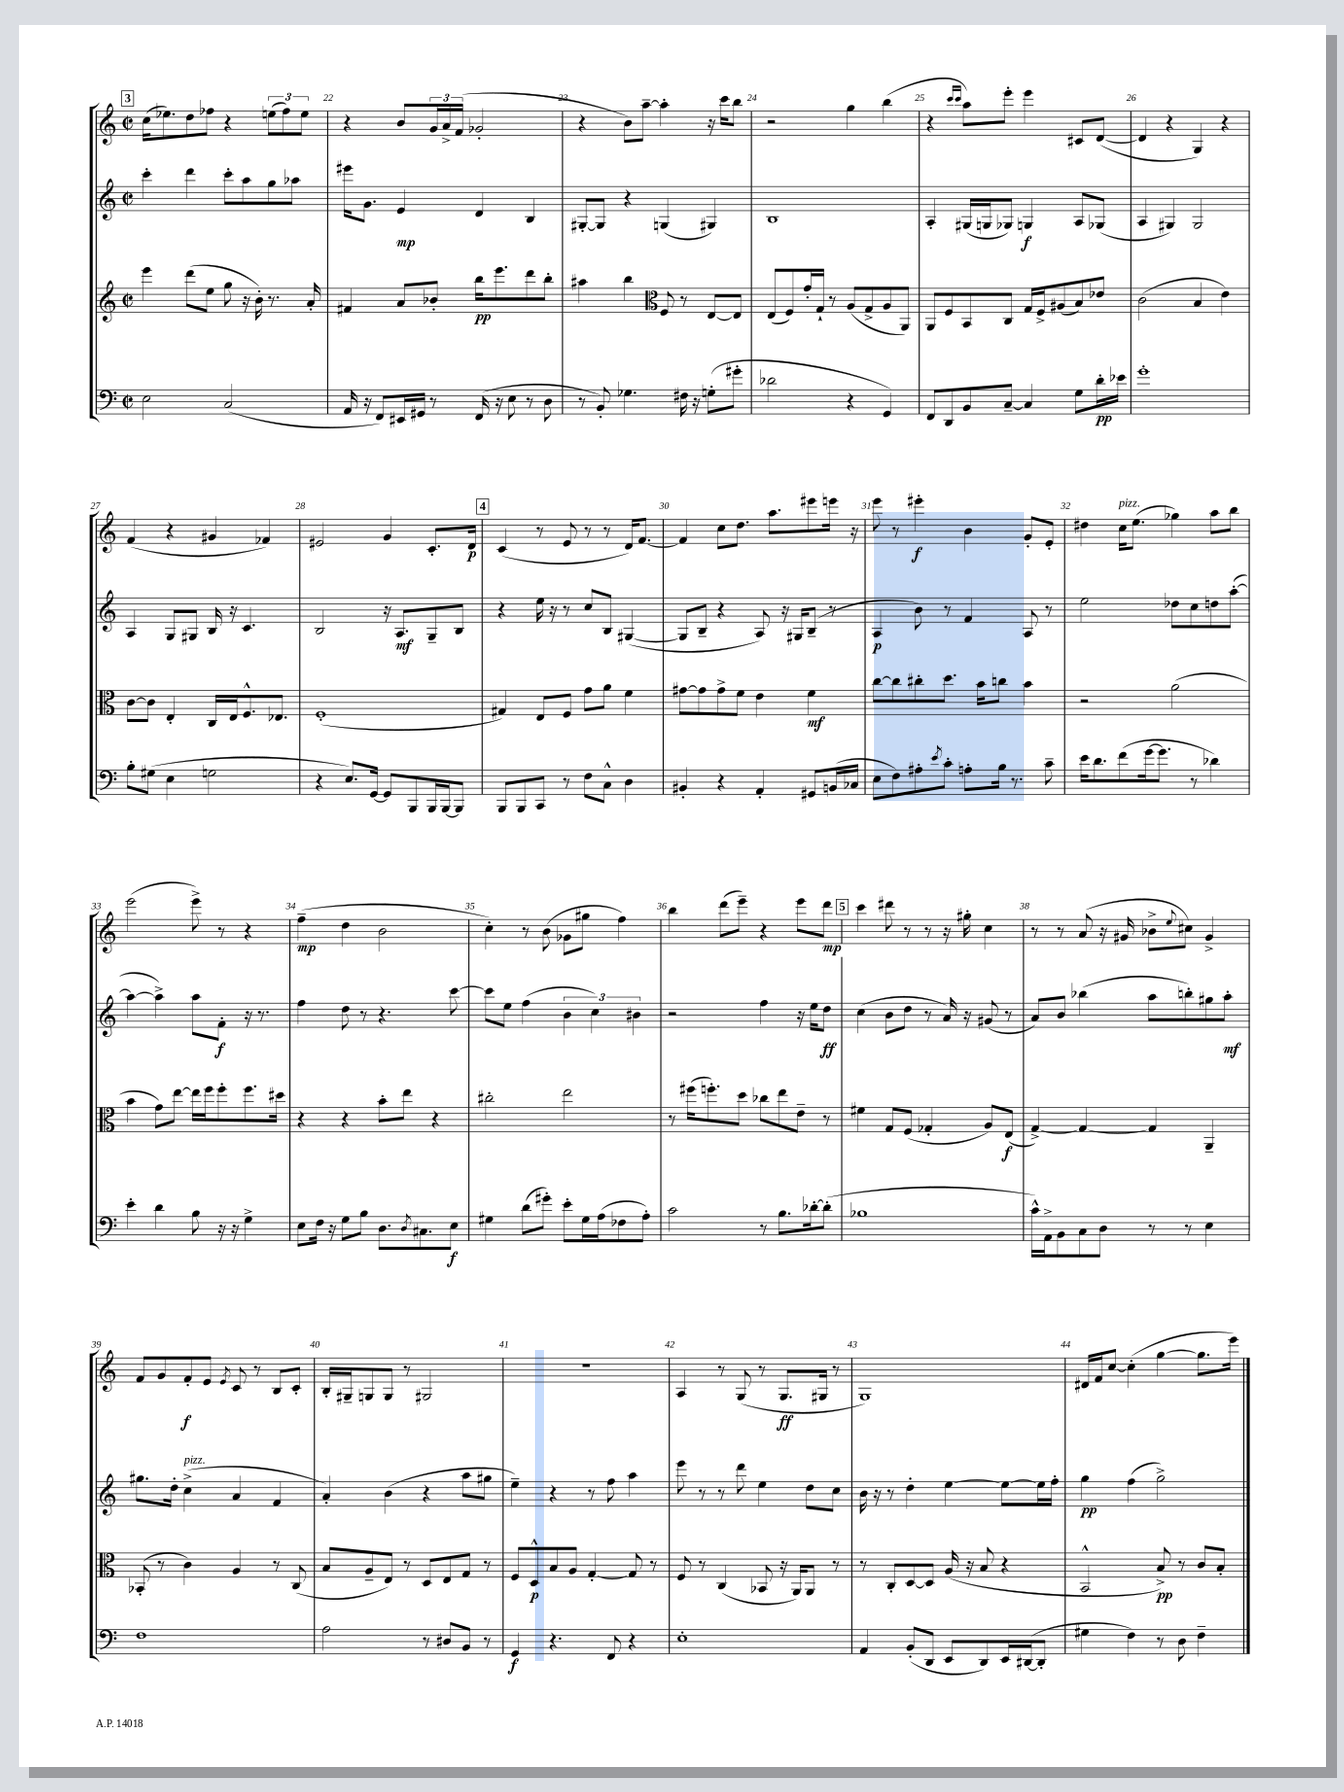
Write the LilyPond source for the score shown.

<<
\new StaffGroup <<
\new Staff = "s0" {
    \clef treble \key c \major \defaultTimeSignature \time 2/2
    \mark \markup { \box "3" } c''16( ees''8.) d''8 fes''8 r4 \tuplet 3/2 { e''8( fes''8) e''8 } |
    r4 b'8 \tuplet 3/2 { g'16 a'16-> f'16( } ges'2-. |
    r4 b'8) a''8~-- a''4-. r16 c'''16 b''8 |
    r2 g''4 b''4( |
    r4 \grace { c'''16 c'''16 } a''8) e'''8-. e'''4 cis'8 d'8~( |
    d'4 r4 g4) r4 |
    f'4( r4 gis'4 fes'4) |
    eis'2 g'4 c'8.-. d'16\p |
    \mark \markup { \box "4" } c'4( r8 e'8 r8 r8 d'16) f'8.~ |
    f'4 c''8 d''8. a''8. eis'''8 e'''16 r16 |
    e'''8 r8 eis'''4-.\f b'4 g'8-. e'8-. |
    dis''4 c''16^\markup { \italic "pizz." } e''8.( ges''4) a''8 b''8 |
    e'''2( e'''8->) r8 r4 |
    f''4--\mp( d''4 b'2 |
    c''4-.) r8 b'8( ges'8 gis''8 f''4) |
    b''4 d'''8( e'''8--) r4 e'''8 d'''8\mp |
    \mark \markup { \box "5" } c'''4 dis'''8 r8 r8 r16 gis''16-. c''4 |
    r8 r8 a'8( r16 gis'16 bes'8-> \appoggiatura { e''8 } cis''8) gis'4-> |
    f'8 g'8 f'8-.\f e'8 \acciaccatura { e'8 } c'8 r8 b8 c'8-. |
    b16-. gis16-- g8 g8 r8 gis2 |
    r1 |
    a4 r8 g8( r8 g8.\ff gis16 r8 |
    g1) |
    dis'16 f'16 c''8~ c''4-.( g''4~ g''8. e'''16) \bar "|." |
}
\new Staff = "s1" {
    \clef treble \key c \major \defaultTimeSignature \time 2/2
    \mark \markup { \box "3" } c'''4-. d'''4 c'''8-. a''8 g''8 aes''8 |
    eis'''16 g'8. e'4\mp d'4 b4 |
    gis8~-. gis8 r4 g4( gis4) |
    b1 |
    a4-. gis16( g16 ges8) g4\f a8 ges8( |
    a4 gis4) gis2 |
    a4 g8 gis8 b16 r16 c'4. |
    b2 r16 a8.\mf g8-- b8 |
    \mark \markup { \box "4" } r4 e''16 r16 r8 c''8 b8 gis4~( |
    gis8 b8-- r4 a8) r16 gis16 b8--( r8 |
    a4\p b'8) r8 f'4 a8 r8 |
    e''2 des''8 c''8 d''8 a''8~-.( |
    a''4~ a''4->) a''8 f'8-.\f r16 r8. |
    f''4 d''8 r8 r4. c'''8~ |
    c'''8 e''8 f''4( \tuplet 3/2 { b'4 c''4) bis'4 } |
    r2 f''4 r16 e''16 d''8\ff |
    \mark \markup { \box "5" } c''4( b'8 d''8 r8 a'16) r16 gis'8( r8 |
    a'8) b'8 bes''4( a''8 b''8-.) gis''8 a''8-.\mf |
    gis''8. d''16-. c''4->^\markup { \italic "pizz." }( a'4 f'4 |
    a'4-.) b'4( r4 a''8 gis''8 |
    e''4--) r4 r8 f''8 a''4 |
    e'''8 r8 r8 d'''8 e''4 d''8 c''8 |
    b'16 r16 r8 d''4-. e''4~ e''8~ e''16 f''16-. |
    g''4\pp f''4( g''2->) \bar "|." |
}
\new Staff = "s2" {
    \clef treble \key c \major \defaultTimeSignature \time 2/2
    \mark \markup { \box "3" } e'''4 d'''8( e''8 g''8 r16 b'16-.) r8. a'16-. |
    fis'4 a'8 bes'8-. b''16\pp e'''8. d'''8 b''8-. |
    ais''4 b''4 \clef alto f8 r8 e8~ e8 |
    e8( f8) g'16-. g16-! r8 a8( g8-> a8 a,8) |
    a,8 f8 b,8 c8 g16 f16-> ais8( b8) ees'8 |
    c'2( b4 e'4) |
    c'8~ c'8 e4-. c16 e16 f8.-^ ees8. |
    f1-.( |
    \mark \markup { \box "4" } gis4) e8 f8 g'8 a'8 f'4 |
    gis'8~ gis'8 gis'8-> f'8 e'4 f'4\mf |
    c''8~ c''8 cis''8-. d''8. b'16 c''8 b'4 |
    r2 a'2( |
    b'4 g'8) e''8~ e''16 f''16 f''8-. f''8. dis''16 |
    r4 r4 b'8-. e''8 r4 |
    cis''2-. e''2 |
    r8 fis''16( f''8.-.) d''8 ces''8 e''8 e'8-- r8 |
    \mark \markup { \box "5" } fis'4 g8 f8( ges4-. a8) e8\f( |
    g4~->) g4~ g4 a,4-- |
    bes,8-.( r8 c'4) a4 r8 c8( |
    b8 a8-- e8) r8 d8 e8 g8 r8 |
    f8 d8-^\p b8 a8 g4~-. g8 r8 |
    f8 r8 c4( bes,8 r16 a,16) a,8 r8 |
    r8 c8-. d8~ d8 a16( r16 b8 r4 |
    b,2-^ b8->\pp) r8 c'8 b8-. \bar "|." |
}
\new Staff = "s3" {
    \clef bass \key c \major \defaultTimeSignature \time 2/2
    \mark \markup { \box "3" } e2 c2( |
    a,16 r16 f,8) eis,16 gis,16 r8 f,16( r16 e8 r8 d8 |
    r8 b,8-.) ges4. fis16 r16 g8-.( gis'8-. |
    des'2 r4 g,4) |
    f,8 d,8 b,8 c8~-- c4 g8 d'16-.\pp ees'16 |
    g'1-. |
    b8-. gis8( e4 g2 |
    r4 e8.) g,16~ g,8 b,,8 b,,16 b,,16~ b,,8 |
    \mark \markup { \box "4" } b,,8 b,,8 c,8 r8 f8 c8-^ d4 |
    bis,4-. r4 a,4-. gis,8 b,16( ces16 |
    e8 f8) ais8-. \acciaccatura { e'8 } c'8-. a8-. b16 r8. c'8-- |
    e'16 d'8. f'8( g'16~ g'8. r8 des'4) |
    e'4-. d'4 b8 r16 r16 g4-> |
    e8 f16 r16 g8 b8 d8. \acciaccatura { d8 } cis8. e8\f |
    gis4 d'8( gis'8-.) e'8-. gis16 a16( fes8 a8-.) |
    c'2 r8 b8. des'16~-. des'8-.( |
    \mark \markup { \box "5" } bes1 |
    c'16-^) a,16-> b,8 c8 d8 r8 r8 e4 |
    f1 |
    a2 r8 dis8 b,8 r8 |
    g,4\f r4. f,8 r4 |
    e1-. |
    a,4 b,8-.( d,8 e,8 d,8) e,16 dis,16~( dis,8-. |
    gis4 f4) r8 d8 f4-- \bar "|." |
}
>>
>>
\layout { \context { \Score currentBarNumber = #21 \override BarNumber.break-visibility = ##(#f #t #t) barNumberVisibility = #all-bar-numbers-visible } }
